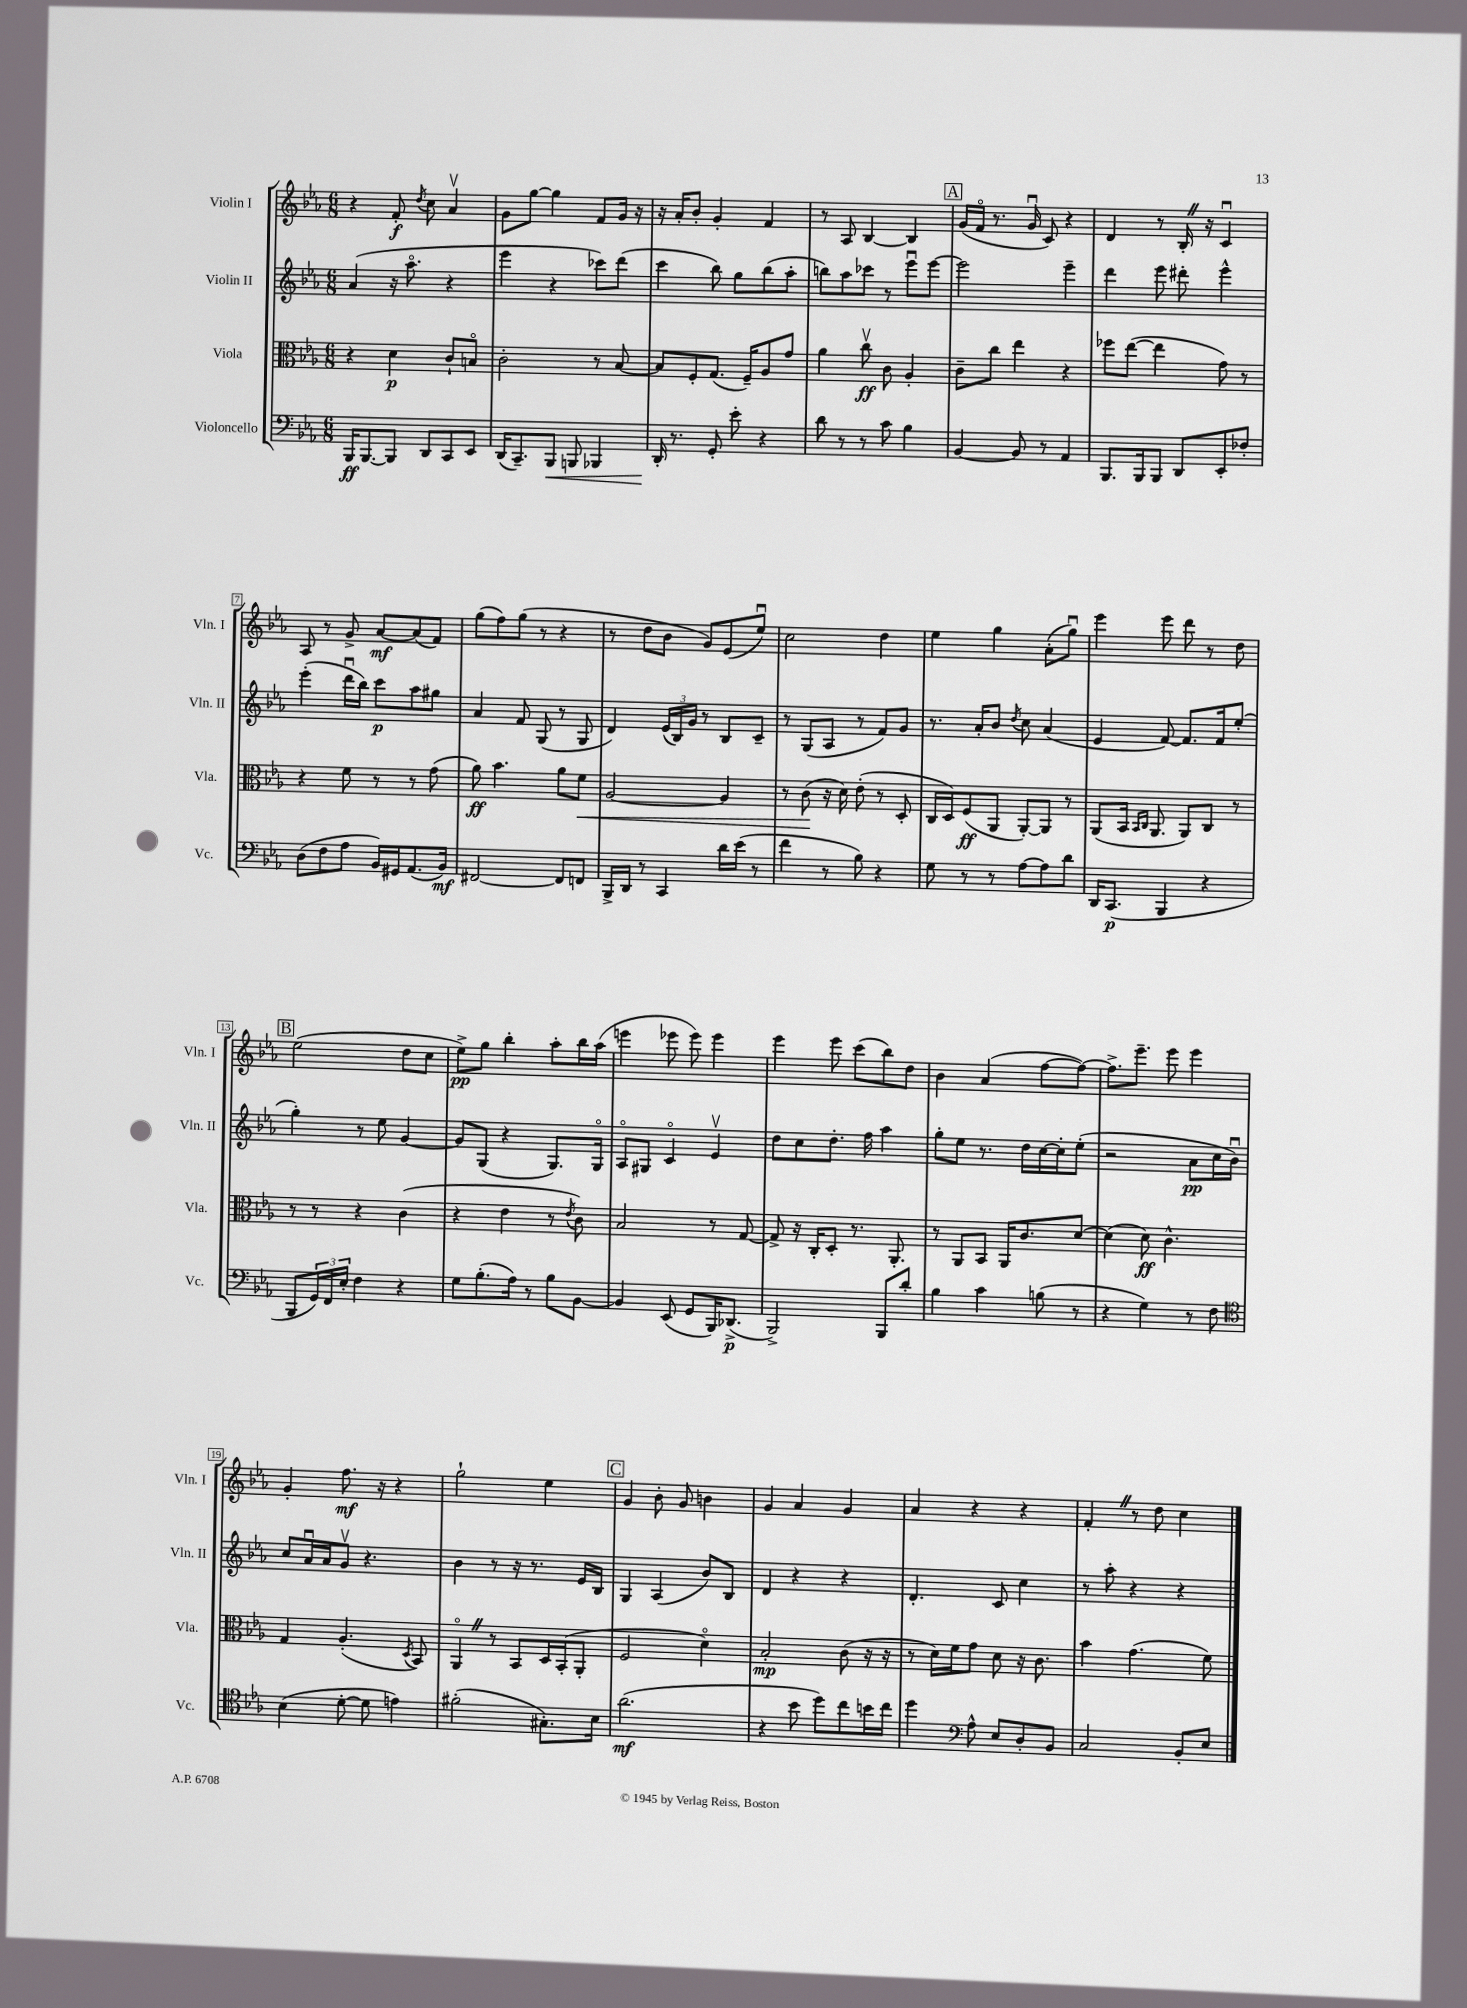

**kern	**kern	**kern	**kern
*staff4	*staff3	*staff2	*staff1
*clefF4	*clefC3	*clefG2	*clefG2
*k[b-e-a-]	*k[b-e-a-]	*k[b-e-a-]	*k[b-e-a-]
*M6/8	*M6/8	*M6/8	*M6/8
16BBB-	4r	(4a-	4r
[8.BBB-	.	.	.
8BBB-]	4d	16r	8f'
.	.	8.aa-o	.
.	.	.	8qdd
8DD	.	.	8cc
8CC	8c`	4r	4a-v
8EE-	8Bo	.	.
=	=	=	=
(16DD	2c'	4eee-	8g
8.CC~)	.	.	.
.	.	.	[8gg
8BBB-	.	4r	4gg]
8BBB	.	.	.
4BBB-	8r	8ccc-)	8f
.	[8B-	(8ddd	16g
.	.	.	16r
=	=	=	=
16DD'	8B-]	4ccc	16r
8.r	.	.	16a-'
.	8F'	.	8b-'
8GG'	(8.G	8bb-)	4g'
8e-'	.	8gg	.
.	16F~)	.	.
4r	8A-	(8bb-	4f
.	8g	8aa-'	.
=	=	=	=
8d	4a-	8bb)	8r
8r	.	8aa-	8A-
8r	8ccv	8ccc-	[4B-
8c	8c	8r	.
4B-	4A-'	8eee-u	4B-]
.	.	[8eee-	.
=	=	=	=
[4BB-	8c~	2eee-]	(16g
.	.	.	16fo
.	8cc	.	8.r
8BB-]	4ee-	.	.
.	.	.	16gu
8r	.	.	8c)
4AA-	4r	4eee-~	4r
=	=	=	=
8.BBB-	8ff-	4ddd	4d
.	([8ee-	.	.
16BBB-	.	.	.
8BBB-	4ee-]	8eee-	8r
8DD	.	8ddd#'	16B-'
.	.	.	16r
8EE-'	8g)	4eee-^^	4cu
8F-'	8r	.	.
=	=	=	=
(8D	4r	(4eee-'	8A-
8F	.	.	8r
8A-	8f	16dddu	8g^
.	.	16bb-)	.
16BB-)	8r	8ccc	[8a-
16GG#	.	.	.
(8.AA-	8r	8aa-	(8a-]
.	(8g	8gg#	8f)
16BB-)	.	.	.
=	=	=	=
[2FF#	8a-)	4a-	(8gg
.	4.b-	.	8ff)
.	.	8f	(8gg
.	.	(8G	8r
8FF#]	8a-	8r	4r
8FF	8f	8G	.
=	=	=	=
16BBB-^	[2A-	4d)	8r
16DD	.	.	.
8r	.	.	8dd
4CC	.	(24e-	8b-
.	.	24B-)	.
.	.	24g	.
.	.	8r	8g)
16d	4A-]	8B-	(8e-
(16e-	.	.	.
8r	.	8c~	8ee-u)
=	=	=	=
4f	8r	8r	2cc
.	(8c	(8G	.
8r	16r	8A-	.
.	16d)	.	.
8B-)	(8e-'	8r	.
4r	8r	8f)	4dd
.	8D'	8g	.
=	=	=	=
8G	16C	8.r	4ee-
.	16D)	.	.
8r	(8F	.	.
.	.	16a-'	.
8r	8AA-	8b-	4gg
.	.	8qdd	.
[8A-	[8AA-')	8cc	.
8A-]	8AA-]	(4a-	(8a-'
8d	8r	.	8ggu)
=	=	=	=
16DD	(8AA-	4e-	4eee-
(8.CC	.	.	.
.	16BB-	.	.
.	16qqBB-	.	.
.	16qqC	.	.
.	8.AA-	.	.
4BBB-	.	[8f)	8eee-
.	8AA-)	8.f]	8ddd
4r	8C	.	8r
.	.	16f	.
.	8r	(8ee-'	8dd
=	=	=	=
8BBB-	8r	4gg')	(2ee-
24GG)	8r	.	.
24FF	.	.	.
24E-'	.	.	.
4F	4r	8r	.
.	.	8ee-	.
4r	(4c	[4g	8dd
.	.	.	8cc
=	=	=	=
8G	4r	8g]	8ee-^)
(8.B-'	.	(8G	8gg
.	4e-	4r	4bb-'
16A-)	.	.	.
8r	.	.	.
8B-	8r	8.G)	8aa-'
.	8qe-	.	.
[8BB-	8c)	.	16bb-
.	.	16Go	(16aa-
=	=	=	=
4BB-]	2B-	8A-o	4eee
.	.	8G#	.
(8EE-	.	4co	8eee-
8GG	.	.	8eee-)
16BBB-)	8r	4e-v	4eee-
(8.DD-^	.	.	.
.	[8G	.	.
=	=	=	=
2BBB-^)	8G^]	8dd	4eee-
.	16r	8cc	.
.	16C'	.	.
.	8D'	8.dd'	8eee-
.	8.r	.	(8ccc
.	.	16ff	.
8BBB-	.	4aa-	8bb-)
.	8.AA-'	.	.
8d'	.	.	8dd
=	=	=	=
4B-	8r	8gg'	4b-
.	8AA-	8ee-	.
4c	8BB-	8.r	(4a-
.	16AA-	.	.
.	8.c	16dd	.
(8B	.	[16cc	[8ff
.	.	16cc']	.
8r	[8d	(8ee-'	8ff_)
=	=	=	=
4r	(4d]	2r	8.ff^]
.	.	.	8.eee-~
4G)	8d)	.	.
.	4.c^^	.	8eee-
8r	.	8a-	4eee-
8F	.	16cc	.
.	.	16b-u)	.
=	=	=	=
*clefC4	*	*	*
(4B-	4G	8cc	4g'
.	.	16a-u	.
.	.	16a-	.
[8d'	(4.A-'	8gv	8.ff
8d]	.	4.r	.
.	.	.	16r
4e)	.	.	4r
.	8qD	.	.
.	8BB-)	.	.
=	=	=	=
(2f#'	4AA-o	4b-	2gg`
.	8r	8r	.
.	8BB-	16r	.
.	.	8.r	.
8.G#')	16D	.	4ee-
.	(16BB-'	.	.
.	8AA-'	16e-	.
16B-	.	16B-	.
=	=	=	=
(2.a-	2F	4G	4g
.	.	(4A-	8b-'
.	.	.	8g
.	4do)	8b-)	4b
.	.	8B-	.
=	=	=	=
4r	2B-'	4d	4g
8b-	.	4r	4a-
8dd)	.	.	.
8cc	(8c	4r	4g
16b	16r	.	.
16cc	16r	.	.
=	=	=	=
4dd	8r	4.d'	4a-
.	16d)	.	.
.	16f	.	.
*clefF4	*	*	*
8A-^^	8g	.	4r
8E-	8d	8c	.
8D'	16r	4cc	4r
.	8.c	.	.
8BB-	.	.	.
=	=	=	=
2C	4b-	8r	4f'
.	.	8aa-'	.
.	(4.g	4r	8r
.	.	.	8dd
8BB-'	.	4r	4cc
8E-	8f)	.	.
==	==	==	==
*-	*-	*-	*-
